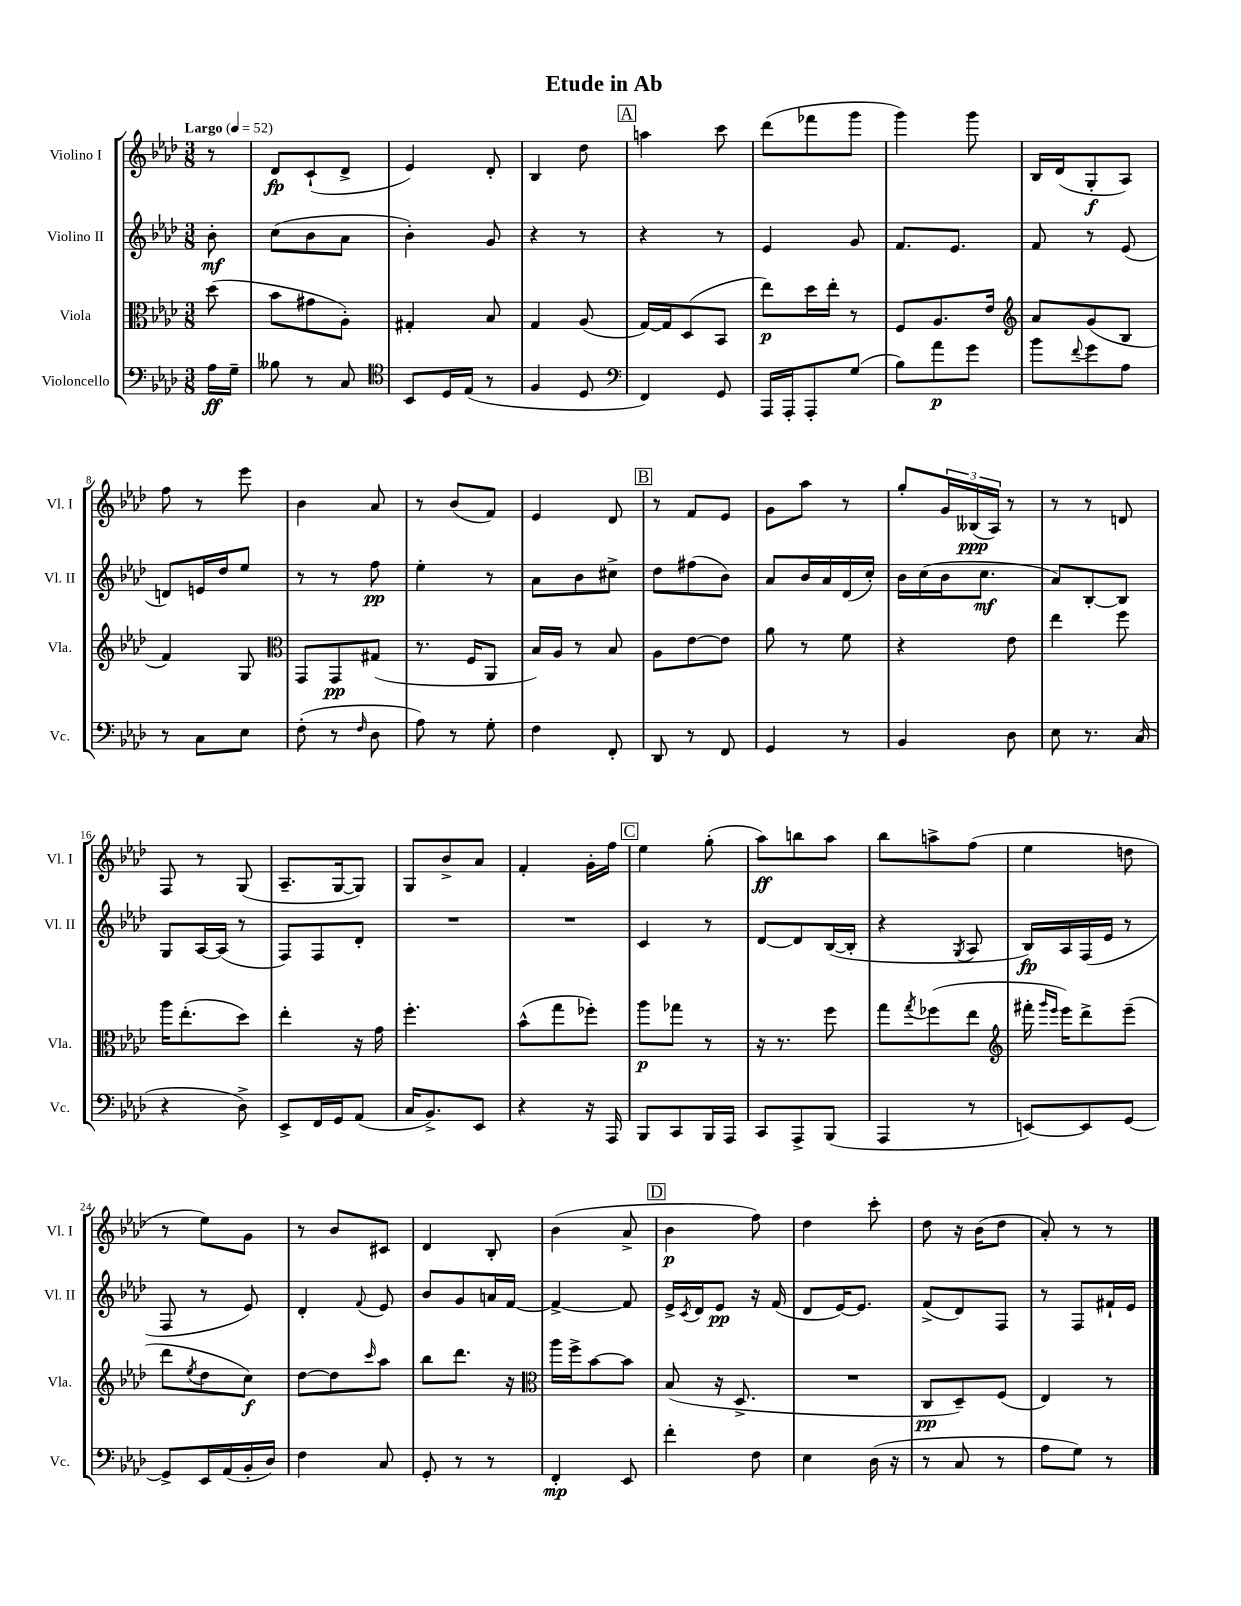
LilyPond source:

\header { title = "Etude in Ab" }
<<
\new StaffGroup <<
\new Staff = "s0" \with { instrumentName = "Violino I" shortInstrumentName = "Vl. I" } {
    \clef treble \key aes \major \numericTimeSignature \time 3/8 \partial 8 \tempo "Largo" 4 = 52
    r8 |
    des'8\fp c'8-!( des'8-> |
    ees'4) des'8-. |
    bes4 des''8 |
    \mark \markup { \box "A" } a''4 c'''8 |
    des'''8( fes'''8 g'''8 |
    g'''4) g'''8 |
    bes16 des'16( g8-.\f aes8) |
    f''8 r8 ees'''8 |
    bes'4 aes'8 |
    r8 bes'8( f'8) |
    ees'4 des'8 |
    \mark \markup { \box "B" } r8 f'8 ees'8 |
    g'8 aes''8 r8 |
    g''8-. \tuplet 3/2 { g'16 beses16\ppp( aes16) } r8 |
    r8 r8 d'8 |
    f8 r8 g8( |
    aes8.-- g16~ g8) |
    g8 bes'8-> aes'8 |
    f'4-. g'16-. f''16 |
    \mark \markup { \box "C" } ees''4 g''8-.( |
    aes''8\ff) b''8 aes''8 |
    bes''8 a''8-> f''8( |
    ees''4 d''8 |
    r8 ees''8) g'8 |
    r8 bes'8 cis'8 |
    des'4 bes8-. |
    bes'4( aes'8-> |
    \mark \markup { \box "D" } bes'4\p f''8) |
    des''4 c'''8-. |
    des''8 r16 bes'16( des''8 |
    aes'8-.) r8 r8 \bar "|." |
}
\new Staff = "s1" \with { instrumentName = "Violino II" shortInstrumentName = "Vl. II" } {
    \clef treble \key aes \major \numericTimeSignature \time 3/8 \partial 8
    bes'8-.\mf |
    c''8( bes'8 aes'8 |
    bes'4-.) g'8 |
    r4 r8 |
    \mark \markup { \box "A" } r4 r8 |
    ees'4 g'8 |
    f'8. ees'8. |
    f'8 r8 ees'8( |
    d'8) e'16 des''16 ees''8 |
    r8 r8 f''8\pp |
    ees''4-. r8 |
    aes'8 bes'8 cis''8-> |
    \mark \markup { \box "B" } des''8 fis''8( bes'8) |
    aes'8 bes'16 aes'16 des'16( c''16-.) |
    bes'16 c''16( bes'16 c''8.\mf |
    aes'8) bes8~-. bes8 |
    g8 aes16~ aes16( r8 |
    f8) f8 des'8-. |
    R4. |
    R4. |
    \mark \markup { \box "C" } c'4 r8 |
    des'8~ des'8 bes16~( bes16-. |
    r4 \acciaccatura { g8 } aes8 |
    bes16\fp) aes16 f16( ees'16 r8 |
    f8 r8 ees'8) |
    des'4-. \appoggiatura { f'8 } ees'8 |
    bes'8 g'8 a'16 f'16~ |
    f'4~-> f'8 |
    \mark \markup { \box "D" } ees'16-> \acciaccatura { c'8 } des'16 ees'8\pp r16 f'16( |
    des'8 ees'16~) ees'8. |
    f'8->( des'8) f8 |
    r8 f8 fis'16-! ees'16 \bar "|." |
}
\new Staff = "s2" \with { instrumentName = "Viola" shortInstrumentName = "Vla." } {
    \clef alto \key aes \major \numericTimeSignature \time 3/8 \partial 8
    des''8( |
    bes'8 gis'8 aes8-.) |
    gis4-. bes8 |
    g4 aes8( |
    \mark \markup { \box "A" } g16~) g16 des8( bes,8 |
    ees''8\p) des''16 ees''16-. r8 |
    f8 aes8. ees'16 |
    \clef treble aes'8 g'8( bes8 |
    f'4) g8 |
    \clef alto g,8 g,8\pp gis8( |
    r8. f16 aes,8 |
    bes16) aes16 r8 bes8 |
    \mark \markup { \box "B" } aes8 ees'8~ ees'8 |
    aes'8 r8 f'8 |
    r4 ees'8 |
    ees''4 f''8 |
    aes''16 ees''8.-.( des''8) |
    ees''4-. r16 g'16 |
    f''4.-. |
    bes'8-^( g''8 fes''8-.) |
    \mark \markup { \box "C" } aes''8\p ges''8 r8 |
    r16 r8. f''8 |
    g''8 \acciaccatura { g''8 } fes''8( ees''8 |
    \clef treble fis'''16-. \grace { g'''16 ees'''16 } ees'''16) des'''8-> ees'''8--( |
    des'''8 \acciaccatura { ees''8 } des''8 c''8\f) |
    des''8~ des''8 \grace { c'''16 } aes''8 |
    bes''8 des'''8. r16 |
    \clef alto aes''16 f''16-> bes'8~ bes'8 |
    \mark \markup { \box "D" } bes8( r16 des8.-> |
    R4. |
    c8\pp des8--) f8( |
    ees4) r8 \bar "|." |
}
\new Staff = "s3" \with { instrumentName = "Violoncello" shortInstrumentName = "Vc." } {
    \clef bass \key aes \major \numericTimeSignature \time 3/8 \partial 8
    aes16\ff g16-- |
    beses8 r8 c8 |
    \clef tenor bes,8 des16 ees16( r8 |
    f4 des8 |
    \mark \markup { \box "A" } \clef bass f,4) g,8 |
    aes,,16 aes,,16-. aes,,8-. g8( |
    bes8) aes'8\p g'8 |
    bes'8 \appoggiatura { f'8 } g'8 aes8 |
    r8 c8 ees8 |
    f8-.( r8 \grace { f16 } des8 |
    aes8) r8 g8-. |
    f4 f,8-. |
    \mark \markup { \box "B" } des,8 r8 f,8 |
    g,4 r8 |
    bes,4 des8 |
    ees8 r8. c16( |
    r4 des8->) |
    ees,8-> f,16 g,16 aes,8( |
    c16 bes,8.->) ees,8 |
    r4 r16 aes,,16 |
    \mark \markup { \box "C" } bes,,8 c,8 bes,,16 aes,,16 |
    c,8 aes,,8-> bes,,8( |
    aes,,4 r8 |
    e,8~) e,8 g,8~ |
    g,8-> ees,16 aes,16( bes,16-. des16) |
    f4 c8 |
    g,8-. r8 r8 |
    f,4-.\mp ees,8 |
    \mark \markup { \box "D" } f'4-. f8 |
    ees4 des16( r16 |
    r8 c8 r8 |
    aes8 g8) r8 \bar "|." |
}
>>
>>
